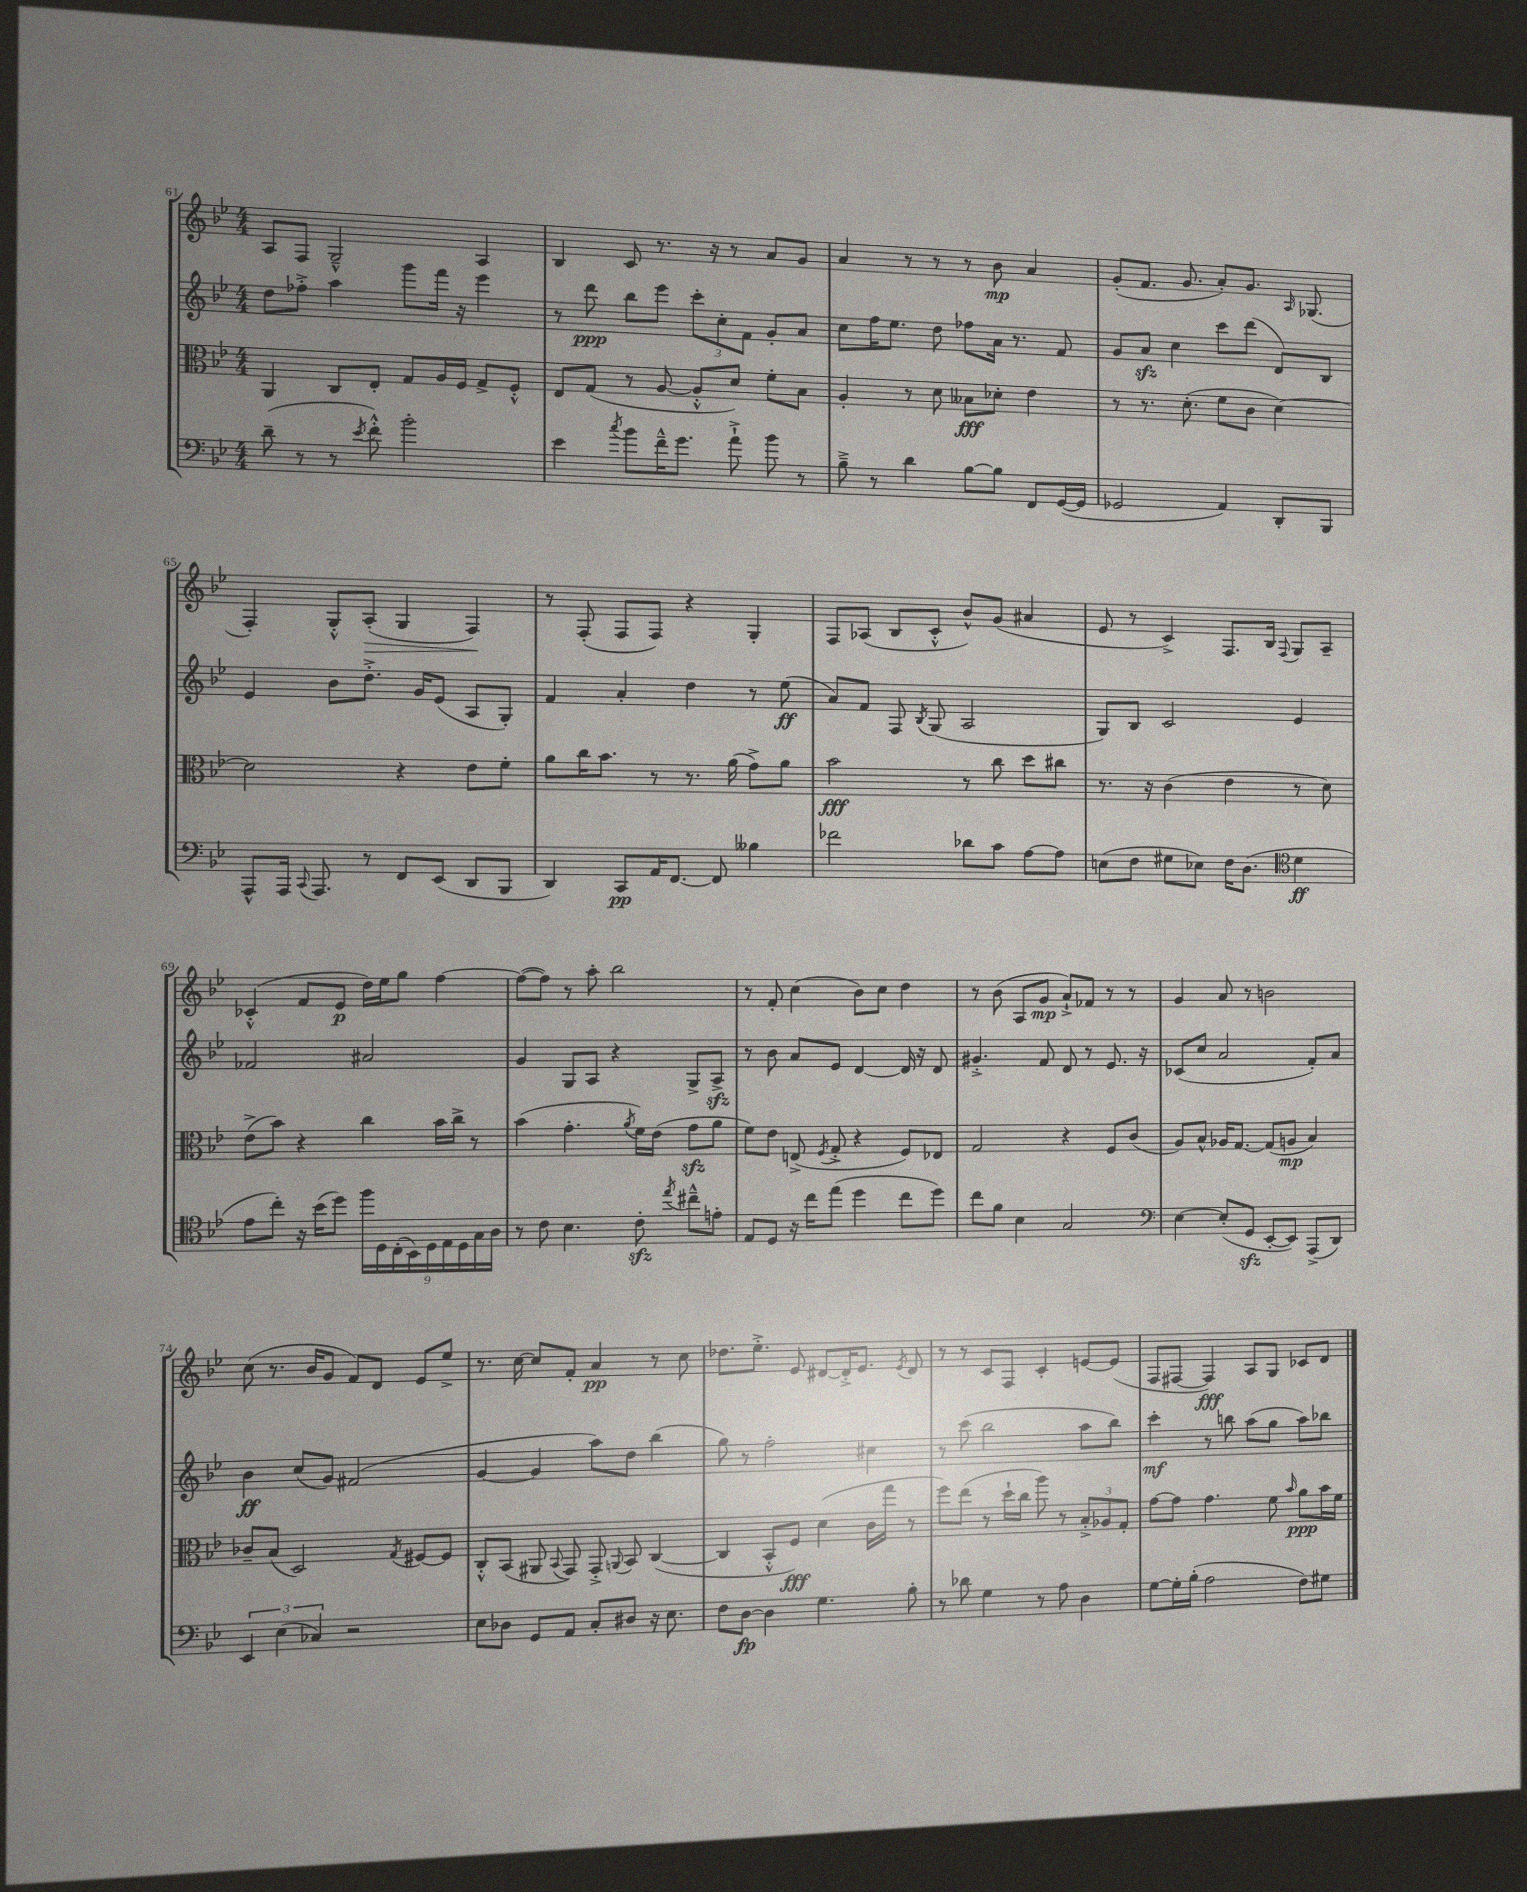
<<
\new StaffGroup <<
\new Staff = "s0" {
    \clef treble \key bes \major \numericTimeSignature \time 4/4
    \autoBeamOff a8[ f8] g2---^ a4 |
    bes4 c'8 r8. r16 r8 a'8[ g'8] |
    a'4 r8 r8 r8 bes'8\mp a'4 |
    g'8[-.( f'8.] g'8. a'8[-.) g'8.] \grace { a16 } ges8.( |
    f4-.) g8[-.-^ a8]-.\>( g4 f4\!) |
    r8 f8-.( f8[ f8]) r4 g4-. |
    f8[ aes8]( bes8[ c'8]-.-^ bes'8[-^) g'8]( ais'4 |
    ees'8 r8 c'4->) f8.[ bes16] \appoggiatura { f8 } g8[ a8]-- |
    ces'4-.-^( f'8[ ees'8]\p d''16[) ees''16 g''8] f''4~ |
    f''8[~( f''8]) r8 a''8-. bes''2 |
    r8 f'8-. c''4( bes'8[) c''8] d''4 |
    r8 bes'8( a8[ g'8]\mp a'8[-!->) fes'8] r8 r8 |
    g'4 a'8 r8 b'2 |
    c''8( r8. bes'16[ g'8] f'8[) d'8] ees'8[ ees''8]-> |
    r8. c''16~ c''8[ f'8]-. a'4\pp r8 c''8 |
    des''8.[ ees''8.]-.-> ees'8 dis'8[~ dis'16-.-> ees'8.] \acciaccatura { ees'8 } dis'8 |
    r8 r8 c'8[ f8] c'4-. e'8[~ e'8]( |
    f8[ fis8]~ fis4\fff) a8[ g8] ces'8[ d'8] \bar "|." |
}
\new Staff = "s1" {
    \clef treble \key bes \major \numericTimeSignature \time 4/4
    \autoBeamOff d''8[ fes''8]-.-> a''4 g'''8[ f'''16] r16 ees'''4 |
    r8 d'''8\ppp bes''8[ ees'''8] \tuplet 3/2 { c'''8[-. c''8-. f'8] } g'8[-. a'8] |
    c''8[ f''16 ees''8.] d''8 fes''8[ a'16] r8. f'8 |
    g'8[ a'8]\sfz c''4 c'''8[ d'''8]( d'8[) bes8] |
    ees'4 bes'8[ d''8.]-.-> g'16[ ees'8]( a8[ g8]-.) |
    f'4 a'4-. d''4 r8 ees''8\ff( |
    a'8[) f'8] f8 \acciaccatura { bes8 } g8( a2 |
    g8[) bes8] c'2 ees'4 |
    fes'2 ais'2 |
    g'4 g8[ a8] r4 g8[-> a8]->\sfz |
    r8 bes'8 a'8[ ees'8] d'4~ d'16 r16 d'8 |
    gis'4.-.-> f'8 d'8 r8 ees'8. r16 |
    ces'8[( c''8] a'2 f'8[-.) a'8] |
    bes'4\ff c''8[( g'8]) fis'2( |
    g'4~ g'4 a''8[) d''8] bes''4( |
    g''8) r8 f''2-. cis''4 |
    r8 c'''8( bes''2 a''8[ bes''8]) |
    c'''4-.\mf r8 b''8 a''8[( g''8] a''8[) bes''8] \bar "|." |
}
\new Staff = "s2" {
    \clef alto \key bes \major \numericTimeSignature \time 4/4
    \autoBeamOff a,4 c8[ ees8]-. g8[ a16 f16] g8[-> f8]-.-^ |
    ees8[ g8]( r8 a8~ a8[-.-^ d'8]) f'8[-. bes8] |
    a4-. r8 d'8 beses8[\fff des'8]-. ees'4 |
    r8 r8. d'8.-.( f'8[ c'8] d'4~) |
    d'2 r4 ees'8[ f'8]-. |
    a'8[ c''16 bes'8.] r8 r8. a'16( g'8[->) a'8] |
    bes'2\fff r8 c''8 d''8[ cis''8] |
    r8. r16 c'4( ees'4 r8 d'8) |
    ees'8[->( bes'8]) r4 c''4 bes'16[ c''16]-> r8 |
    bes'4( g'4.-. \acciaccatura { a'8 } f'16[) ees'16]( g'8[\sfz a'8] |
    f'8[) ees'8] e8->( \acciaccatura { f8 } g8-.-> r4 f8[) ees8] |
    g2 r4 f8[ c'8]( |
    a8[) bes8]-^ aes16[ g8.]~ g8[( a8]\mp bes4) |
    ces'8[-- bes8]( d2) \acciaccatura { g8 } fis8[~ fis8] |
    c8[-.-^ bes,8]( ais,8 \appoggiatura { bes,8 } g,8) g,8-.-> \appoggiatura { a,8 } bes,8 c4~( |
    c4 bes,8[-.-^ f8]\fff) d'4( c'16[ g''16] r8 |
    f''8[) ees''8]( r8 d''16[-! c''16] a''8) r8 \tuplet 3/2 { bes8[-.-> aes8 g8]-. } |
    g'8[~ g'8] g'4. f'8 \grace { bes'16 } a'8[\ppp bes'16 f'16] \bar "|." |
}
\new Staff = "s3" {
    \clef bass \key bes \major \numericTimeSignature \time 4/4
    \autoBeamOff d'8--( r8 r8 \acciaccatura { ees'8 } f'8-.-^) bes'2-. |
    ees'4 \acciaccatura { c''8 } bes'8[ f'16---^ g'8.] a'8-!-> bes'8 r8 |
    bes8---> r8 d'4 bes8[~ bes8] f,8[ g,16~( g,16] |
    ges,2 a,4) d,8[-. bes,,8] |
    a,,8[-^ a,,16] \appoggiatura { c,8 } a,,8. r8 f,8[ ees,8]( d,8[ bes,,8] |
    d,4) c,8[\pp a,16 f,8.]~ f,8 beses4 |
    fes'2 des'8[ c'8] a8[~ a8] |
    e8[( f8] gis8[ ees8]) f16[ d8.]( \clef tenor d'4\ff |
    ees'8[ c''8]-.) r16 bes'16[( d''8]) \tuplet 9/8 { f''16[ d16 c16-.( bes,16) d16 ees16 d16 g16 a16] } |
    r8 c'8 bes4. c'8-.\sfz \acciaccatura { ees''8 } cis''8[---^ e'8]-. |
    ees8[ d8] r16 c''16[ ees''8]( d''4 c''8[ d''8]) |
    c''8[ f'8] bes4 g2 |
    \clef bass ees4~ ees8[-.( g,8]\sfz ees,8[~-. ees,8]) a,,8[->( d,8]) |
    \tuplet 3/2 { ees,4 ees4( ces4) } r2 |
    ees8[ des8] g,8[ a,8] c8[-. dis8] r16 ees8. |
    f8[ d8]~\fp d4 g4. bes8-. |
    r8 des'8 g4 r8 a8 d4 |
    g8[~ g16-. bes16]-.( a2 f8[) gis8] \bar "|." |
}
>>
>>
\layout { \context { \Score currentBarNumber = #61 } }
